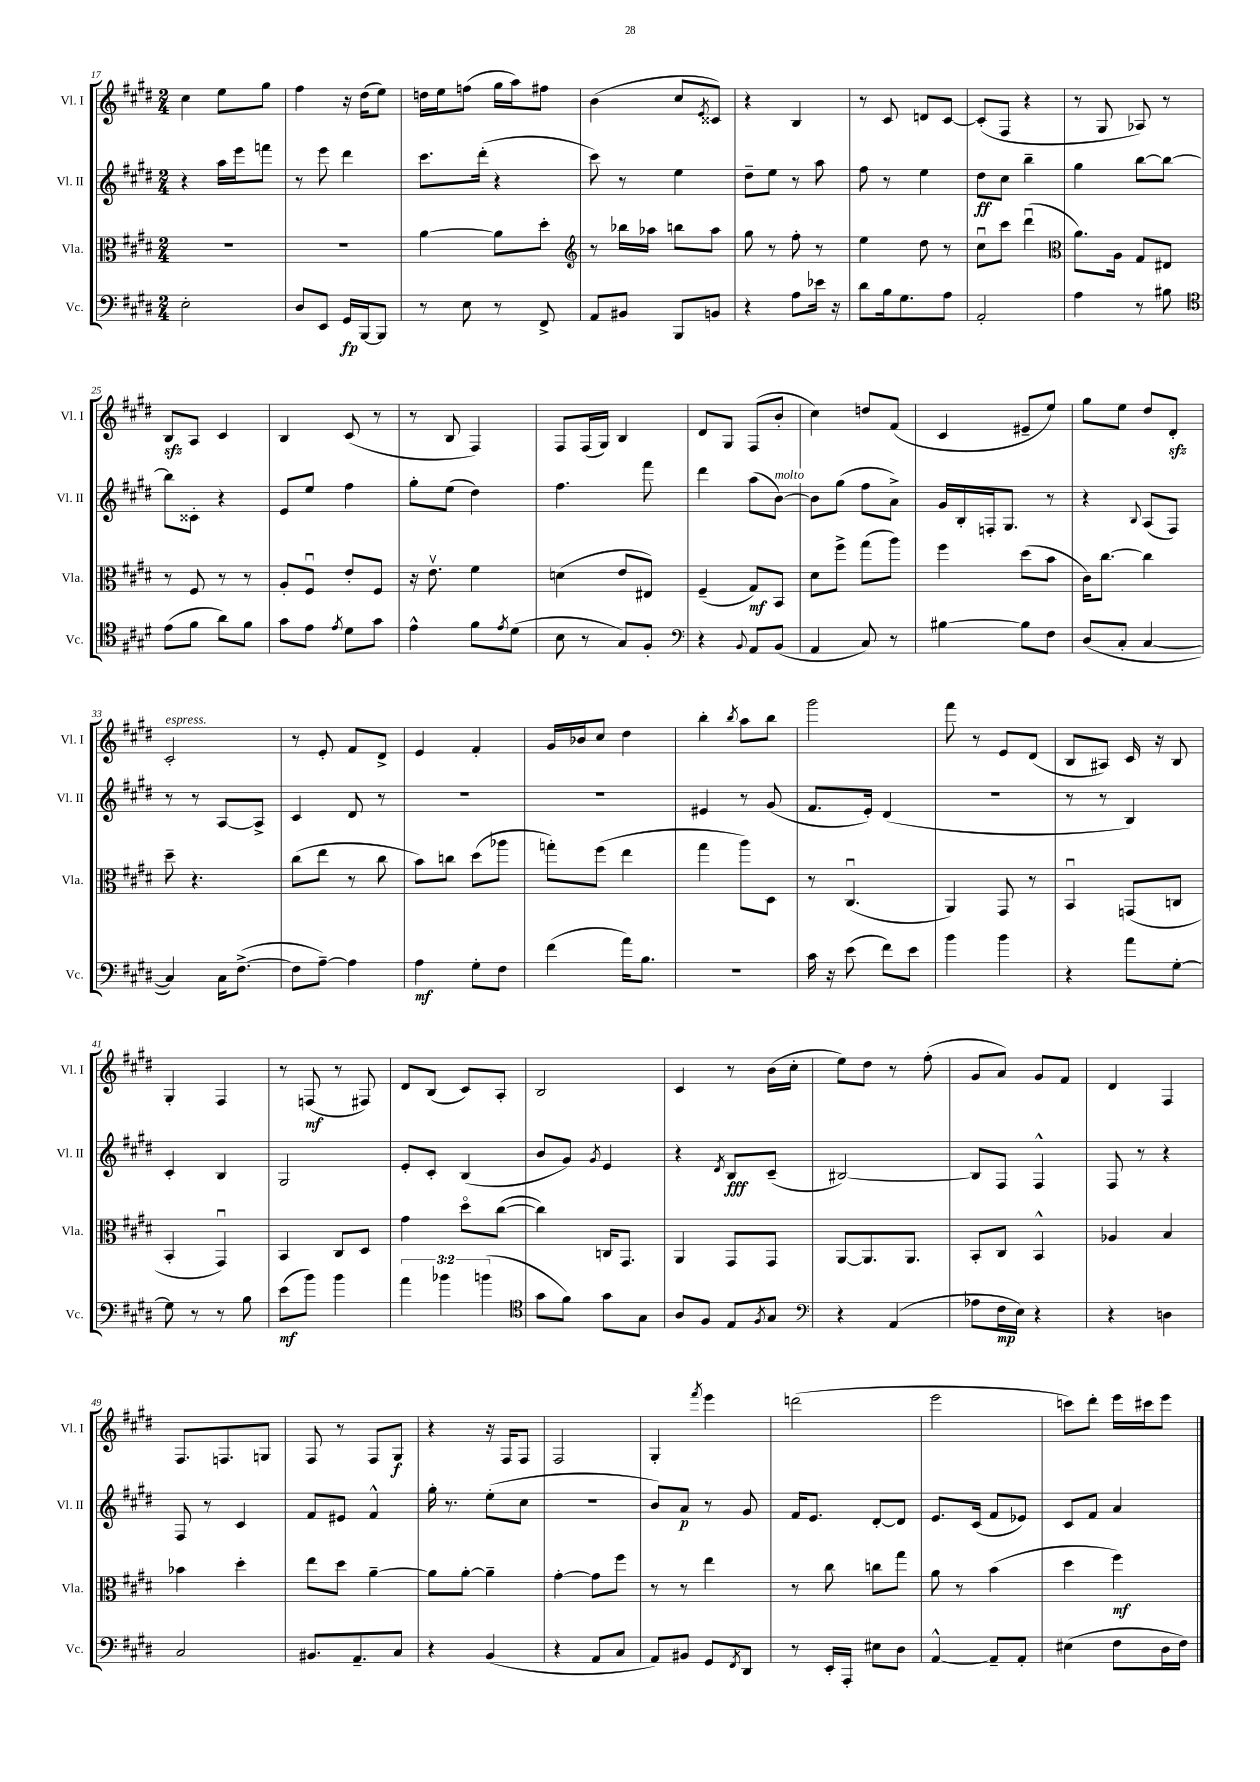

**kern	**kern	**kern	**kern
*staff4	*staff3	*staff2	*staff1
*clefF4	*clefC3	*clefG2	*clefG2
*k[f#c#g#d#]	*k[f#c#g#d#]	*k[f#c#g#d#]	*k[f#c#g#d#]
*M2/4	*M2/4	*M2/4	*M2/4
2E'	2r	4r	4cc#
.	.	16aa	8ee
.	.	16eee	.
.	.	8fff	8gg#
=	=	=	=
8D#	2r	8r	4ff#
8EE	.	8eee	.
16GG#	.	4ddd#	16r
[16BBB	.	.	(16dd#
8BBB]	.	.	8ee)
=	=	=	=
8r	[4a	8.ccc#	16dd
.	.	.	16ee
8E	.	.	(8ff
.	.	(16ddd#'	.
8r	8a]	4r	16gg#
.	.	.	16aa)
8FF#^	8dd#'	.	8ff#
=	=	=	=
*	*clefG2	*	*
8AA	8r	8ccc#)	(4b
8BB#	16bb-	8r	.
.	16aa-	.	.
8BBB	8bb	4ee	8cc#
.	.	.	8qe
8BB	8aa-	.	8c##)
=	=	=	=
4r	8gg#	8dd#~	4r
.	8r	8ee	.
8A	8ff#'	8r	4B
16e-	8r	8aa	.
16r	.	.	.
=	=	=	=
8d#	4ee	8ff#	8r
16B	.	8r	8c#
8.G#	.	.	.
.	8dd#	4ee	8d
8A	8r	.	[8c#
=	=	=	=
2AA'	8cc#u	8dd#	(8c#']
.	8ccc#	8cc#	8F#
.	(4ddd#u	4bb~	4r
=	=	=	=
*	*clefC3	*	*
4A	8.a)	4gg#	8r
.	.	.	8G#
.	16A	.	.
8r	8G#	[8bb	8A-)
8B#	8E#	8bb_	8r
=	=	=	=
*clefC4	*	*	*
(8e	8r	8bb]	8B
8f#	8F#	8c##'	8A
8a)	8r	4r	4c#
8f#	8r	.	.
=	=	=	=
8g#	8A'	8e	4B
8e	8F#u	8ee	.
8qe	.	.	.
8d#	8e'	4ff#	(8c#
8g#	8F#	.	8r
=	=	=	=
4e^^	16r	8gg#'	8r
.	8.ev	.	.
.	.	(8ee	8B
8f#	4f#	4dd#)	4F#)
8qe	.	.	.
(8d#	.	.	.
=	=	=	=
8B	(4d	4.ff#	8F#
8r	.	.	(16F#
.	.	.	16G#)
8G#)	8e	.	4B
8F#'	8E#)	8fff#	.
=	=	=	=
*clefF4	*	*	*
4r	(4F#~	4ddd#	8d#
.	.	.	8G#
8qqBB	.	.	.
8AA	8G#)	(8aa	(8F#
(8BB	8BB	[8b)	8b'
=	=	=	=
4AA	8d#	8b]	4cc#)
.	8ff#^	(8gg#	.
8C#)	(8gg#	8ff#	8dd
8r	8aa)	8a^)	(8f#
=	=	=	=
[4B#	4ff#	16g#	4c#
.	.	16B'	.
.	.	16F'	.
.	.	8.G#	.
8B#]	(8dd#	.	8e#~
8F#	8b	8r	8ee)
=	=	=	=
(8D#	16c#)	4r	8gg#
.	[8.cc#	.	.
8C#'	.	.	8ee
.	.	8qqB	.
[4C#	4cc#]	(8A	8dd#
.	.	8F#)	8d#'
=	=	=	=
4C#])	8dd#~	8r	2c#'
.	4.r	8r	.
16C#	.	[8A	.
([8.F#^	.	.	.
.	.	8A^]	.
=	=	=	=
8F#]	(8cc#	4c#	8r
[8A~)	8ee	.	8e'
4A]	8r	8d#	8f#
.	8cc#	8r	8d#^
=	=	=	=
4A	8b)	2r	4e
.	8cc	.	.
8G#'	(8dd#	.	4f#'
8F#	8aa-	.	.
=	=	=	=
(4f#	8gg')	2r	16g#
.	.	.	16b-
.	(8ff#	.	8cc#
16a)	4ee	.	4dd#
8.B	.	.	.
=	=	=	=
2r	4gg#	4e#	4bb'
.	.	.	8qbb
.	8aa)	8r	8aa
.	8D#	(8g#	8bb
=	=	=	=
16c#	8r	8.f#	2ggg#
16r	.	.	.
(8e	(4.C#u	.	.
.	.	16e')	.
8f#)	.	(4d#	.
8e	.	.	.
=	=	=	=
4b	4AA)	2r	8fff#
.	.	.	8r
4b	8GG#	.	8e
.	8r	.	(8d#
=	=	=	=
4r	4BBu	8r	8B
.	.	8r	8A#)
8a	(8GG	4B)	16c#
.	.	.	16r
[8G#'	8C	.	8B
=	=	=	=
8G#]	4BB'	4c#'	4G#'
8r	.	.	.
8r	4GG#u)	4B	4F#
8B	.	.	.
=	=	=	=
(8e	4BB	2G#	8r
8b)	.	.	(8F
4b	8C#	.	8r
.	8D#	.	8F#)
=	=	=	=
6a	4g#	8e'	8d#
.	.	8c#'	(8B
6b-	.	.	.
.	8dd#o	(4B	8c#)
(6b	.	.	.
.	([8cc#	.	8A'
=	=	=	=
*clefC4	*	*	*
8g#	4cc#])	8b	2B
8f#)	.	8g#)	.
.	.	8qg#	.
8g#	16C	4e	.
.	8.GG#	.	.
8G#	.	.	.
=	=	=	=
8A	4AA	4r	4c#
8F#	.	.	.
.	.	8qd#	.
8E	8GG#	8B	8r
8qF#	.	.	.
8G#	8GG#	(8c#~	(16b
.	.	.	16cc#'
=	=	=	=
*clefF4	*	*	*
4r	[8AA	[2B#)	8ee)
.	8.AA]	.	8dd#
(4AA	.	.	8r
.	8.AA	.	.
.	.	.	(8ff#'
=	=	=	=
8A-	8BB'	8B#]	8g#
16F#	8C#	8F#	8a)
16E)	.	.	.
4r	4BB^^	4F#^^	8g#
.	.	.	8f#
=	=	=	=
4r	4A-	8F#	4d#
.	.	8r	.
4D	4B	4r	4F#
=	=	=	=
2C#	4b-	8F#	8.F#
.	.	8r	.
.	.	.	8.F
.	4dd#'	4c#	.
.	.	.	8G
=	=	=	=
8.BB#	8ee	8f#	8F#
.	8dd#	8e#	8r
8.AA~	.	.	.
.	[4a~	4f#^^	8F#
8C#	.	.	8G#
=	=	=	=
4r	8a]	16gg#'	4r
.	.	8.r	.
.	[8a'	.	.
(4BB	4a~]	(8ee'	16r
.	.	.	16F#
.	.	8cc#	8F#
=	=	=	=
4r	[4g#'	2r	2F#
8AA	8g#]	.	.
8C#	8ff#	.	.
=	=	=	=
8AA)	8r	8b)	4G#'
8BB#	8r	8a	.
.	.	.	8qfff#
8GG#	4ee	8r	4eee
8qFF#	.	.	.
8DD#	.	8g#	.
=	=	=	=
8r	8r	16f#	(2ddd
.	.	8.e	.
16EE'	8cc#	.	.
16AAA'	.	.	.
8E#	8cc	[8d#'	.
8D#	8gg#	8d#]	.
=	=	=	=
[4AA^^	8a	8.e	2eee
.	8r	.	.
.	.	(16c#	.
8AA~]	(4b	8f#	.
8AA'	.	8e-)	.
=	=	=	=
(4E#	4dd#	8c#	8ccc)
.	.	8f#	8ddd#'
8F#	4ff#)	4a	16eee
.	.	.	16ccc#
16D#	.	.	8eee
16F#)	.	.	.
==	==	==	==
*-	*-	*-	*-
